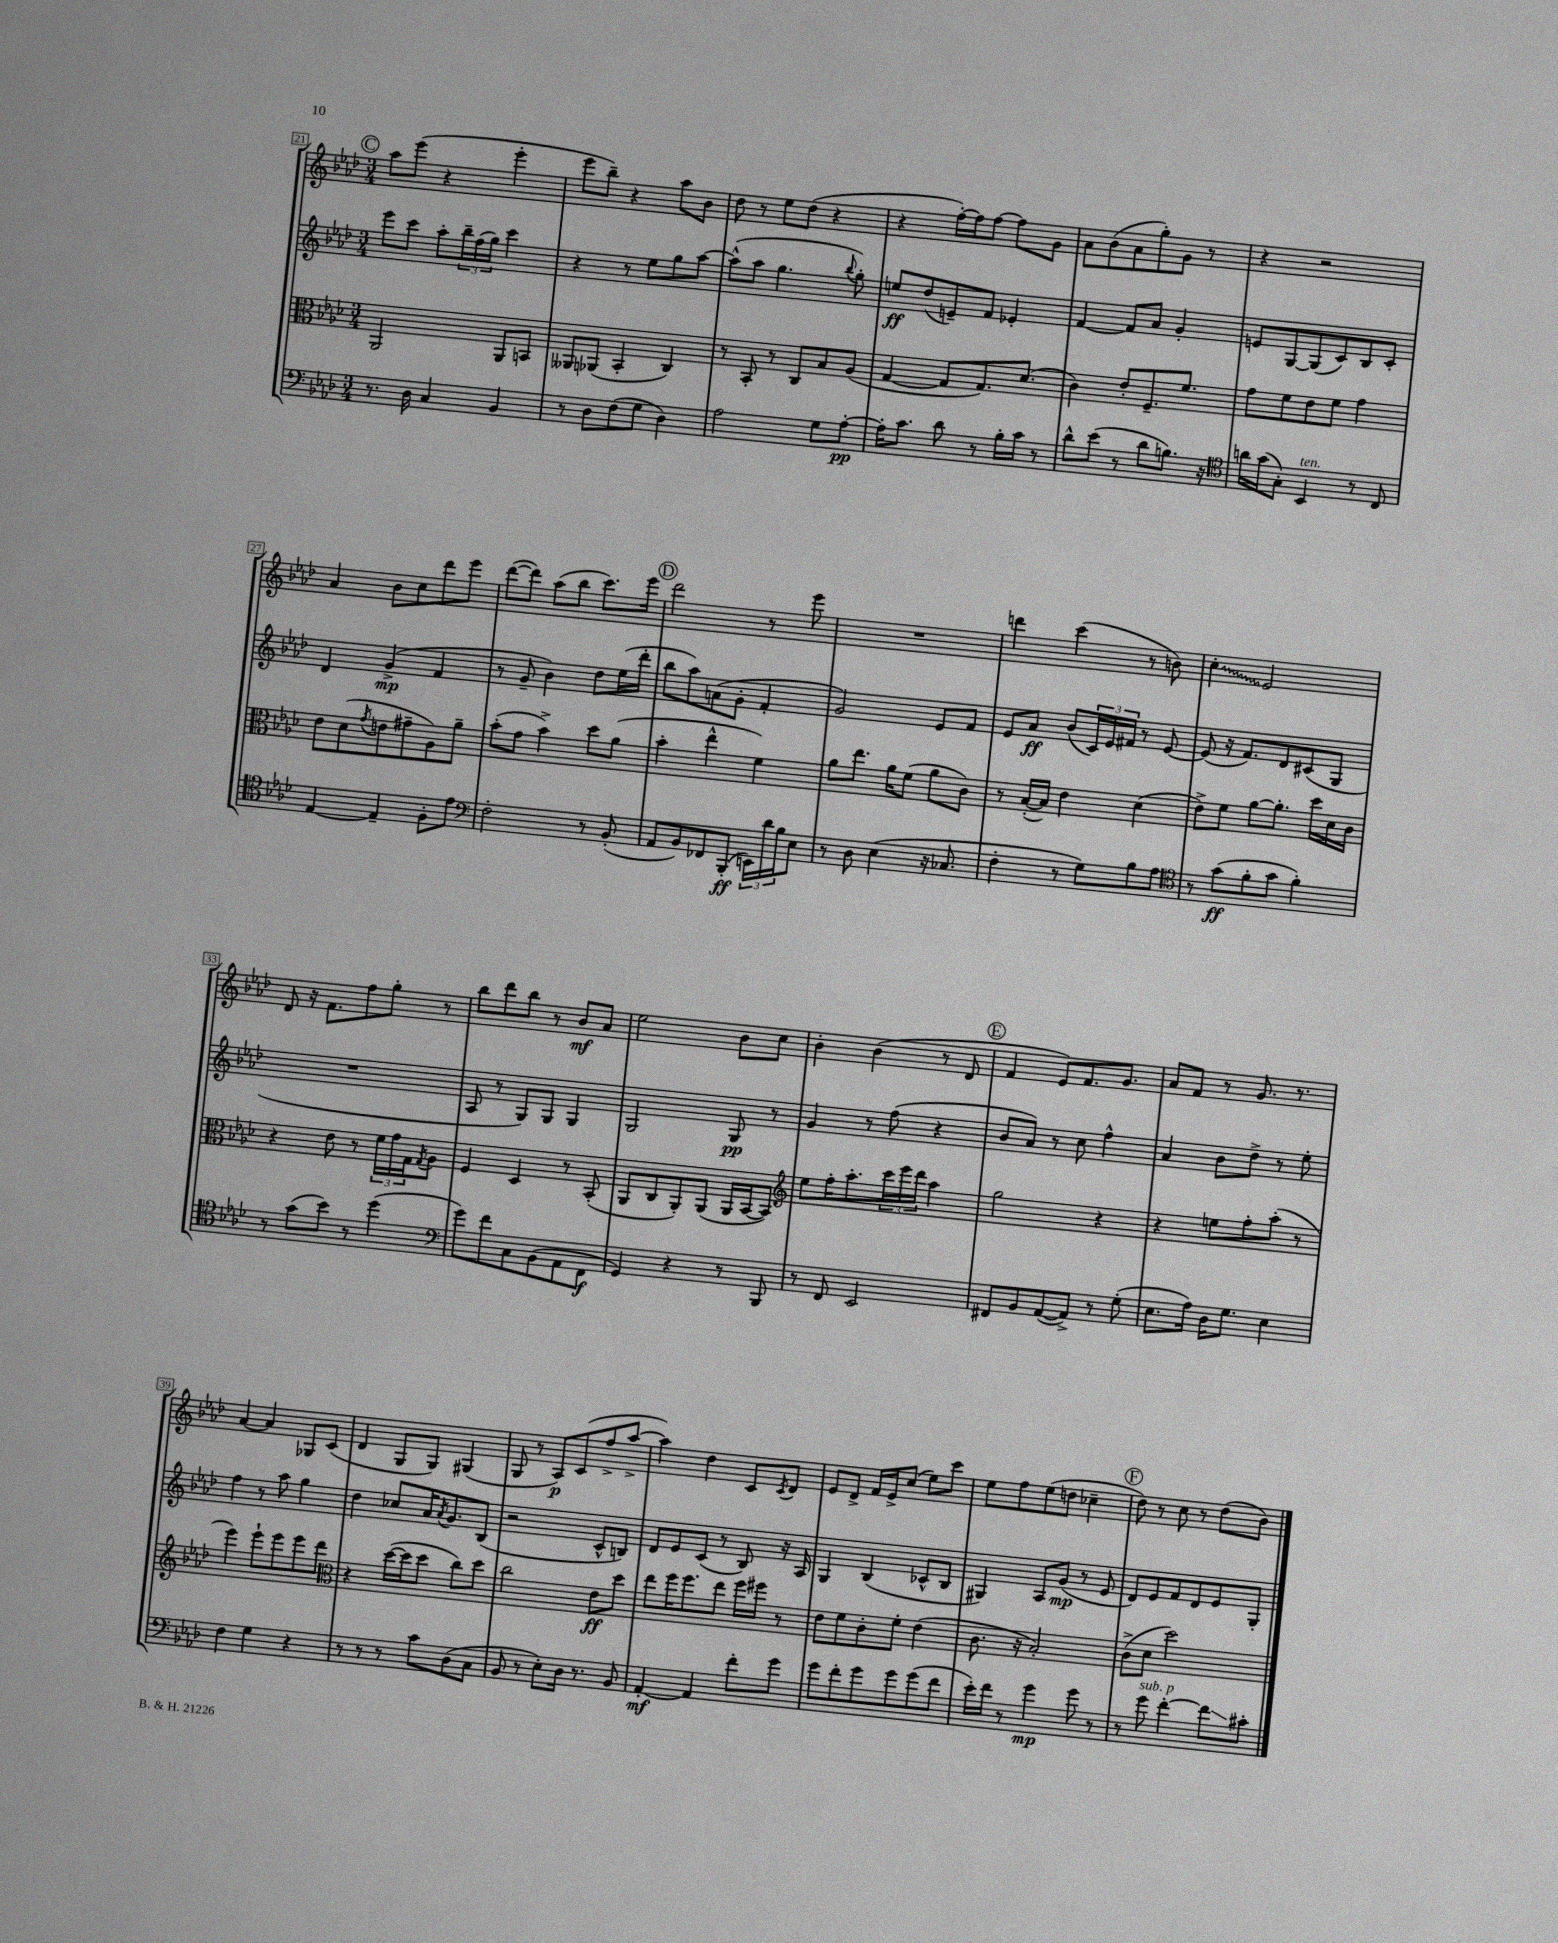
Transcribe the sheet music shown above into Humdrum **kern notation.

**kern	**kern	**kern	**kern
*staff4	*staff3	*staff2	*staff1
*clefF4	*clefC3	*clefG2	*clefG2
*k[b-e-a-d-]	*k[b-e-a-d-]	*k[b-e-a-d-]	*k[b-e-a-d-]
*M3/4	*M3/4	*M3/4	*M3/4
8.r	2AA-	8eee-	8aa-
.	.	8ccc	(8eee-
16D-	.	.	.
4C	.	8aa-'	4r
.	.	24bb-~	.
.	.	(24ff	.
.	.	24gg)	.
4BB-	8AA-	4ccc	4eee-'
.	8BB	.	.
=	=	=	=
8r	8AA--	4r	8eee-
8D-	(8AA-	.	8bb-~)
(8F	4BB-'	8r	4r
8G	.	8ee-	.
4D-)	4C)	8gg	8aa-
.	.	[8aa-	8b-
=	=	=	=
2A-	8r	(8aa-^^]	8dd-
.	8BB-'	8aa-	8r
.	8r	4.gg	8ee-
.	8C	.	(8dd-
8G	8B-	.	4r
.	.	8qqbb-	.
[8A-'	(8A-	8gg')	.
=	=	=	=
16A-']	[4G	8ee	4r
8.c	.	.	.
.	.	(8dd-	.
8d-	8G]	8e~)	[16ff')
.	.	.	16ff]
8r	8.G)	8f	[8ff
16B-'	.	4e-'	8ff]
16c	(8.d-	.	.
8r	.	.	8g
=	=	=	=
8d-^^	4c)	[4f	8a-
(8e-	.	.	(8b-
8r	8e-'	8f]	8a-
8d-	8.F~	8a-	8gg')
8.B)	.	4g'	8g
.	8.f	.	.
.	.	.	8r
16r	.	.	.
=	=	=	=
*clefC4	*	*	*
16a	8g	8e	4r
(16g	.	.	.
8G')	8f	[8G	.
4BB-	8e-	(8G]	2r
.	8f	8c)	.
8r	4g	8B-	.
8C	.	8c'	.
=	=	=	=
[4E-	8e-	4d-	4a-
.	(8d-	.	.
.	8qg	.	.
4E-~]	8e	(4g^	8b-
.	8g#~	.	8cc
8F'	8A-)	4f	8ddd-
8e-	8a-~	.	8eee-
=	=	=	=
*clefF4	*	*	*
2F'	(8b-'	8r	([8ddd-
.	8g	8g~	8ddd-])
.	4b-^)	4b-)	(8aa-
.	.	.	8bb-
8r	8dd-	8dd-	8.ccc)
(8BB-'	(8a-	(16ee-	.
.	.	16ddd-'	16eee-
=	=	=	=
8AA-	4b-'	8bb-	2ddd-
8BB-)	.	8aa-)	.
8FF-	4ee-^^	(8a	.
(8BBB-'	.	8g'	.
24EE)	4f)	4f'	8r
24d-	.	.	.
24B-	.	.	.
8E-	.	.	8eee-
=	=	=	=
8r	8a-	2g)	2.r
8D-	8.ee-	.	.
(4E-	.	.	.
.	16a-	.	.
.	(8f	.	.
16r	8a-	8e-	.
8.C-	.	.	.
.	8c)	8f	.
=	=	=	=
4F'	8r	8e-	4ddd
.	([16B-'	8a-	.
.	16B-])	.	.
8r	4e-	(8b-	(4ccc
8G)	.	24c)	.
.	.	24e-	.
.	.	24f#	.
8B-	(4d-	8r	8r
8A-	.	[8e-	8b)
=	=	=	=
*clefC4	*	*	*
8r	8e-^)	(8e-]	4cc'
(8g	8f	16r	.
.	.	8.f)	.
8f'	[8a-	.	2e-
8g	8.a-']	8d-	.
4f')	.	(8c#	.
.	16dd-	.	.
.	16d-	8G	.
.	16c	.	.
=	=	=	=
8r	4r	2.r	8d-
(8g	.	.	16r
.	.	.	8.f
8b-)	8e-	.	.
8r	8r	.	8ff
(4dd-	24f	.	8gg'
.	24g	.	.
.	24G	.	.
.	8qG	.	.
.	8A-	.	8r
=	=	=	=
*clefF4	*	*	*
8g)	4F	8A-	8bb-
8f	.	8r	8ddd-
8C	4D-	8G)	8bb-
(8BB-	.	8G	8r
8AA-	8r	4G	8b-
8FF	(8BB-'	.	8a-
=	=	=	=
4GG)	8AA-	2G	2ee-
.	8C	.	.
4r	8AA-')	.	.
.	(8AA-	.	.
8r	16AA-	8G	8b-
.	[16BB-	.	.
8BBB-	8BB-])	8r	8cc
=	=	=	=
*	*clefG2	*	*
8r	8ee-	4g	4b-'
8FF	16ff'	.	.
.	8.aa-'	.	.
2EE-	.	8r	(4b-
.	24ccc	(8ff	.
.	24eee-	.	.
.	24ddd-	.	.
.	4aa-	4r	8r
.	.	.	8d-
=	=	=	=
8FF#	2gg	8b-	4f
8BB-	.	8a-)	.
([8AA-	.	8r	8e-)
8AA-^])	.	8cc	8.f
8r	4r	4ff^^	.
.	.	.	8.g
(8G'	.	.	.
=	=	=	=
8.E-	4r	4a-	8a-
.	.	.	8f
16A-)	.	.	.
16D-	8ee	8b-	8r
8.G	.	.	.
.	8ff'	8dd-^	8.g
4E-	(8aa-'	8r	.
.	.	.	8.r
.	8r	8ee-'	.
=	=	=	=
4F	4eee-)	4ff	[4a-
4G	8eee-`	8r	4a-]
.	8eee-	8aa-	.
4r	8eee-	4gg	8G-
.	8ddd-	.	(8c
=	=	=	=
*	*clefC3	*	*
8r	4r	4dd-	4d-
8r	.	.	.
8r	([16dd-	8cc-	8G
.	16dd-]	.	.
8c	8dd-	16a-	8G)
.	.	8qa-	.
.	.	8.g	.
(8D-	8cc)	.	(4G#
8C	8dd-	(8B-	.
=	=	=	=
8BB-	2cc	2r	8G
8r	.	.	8r
8E-')	.	.	8A-)
16D-	.	.	(8c
8.r	.	.	.
.	8e-	8c^^	8ff^
8BB-	8dd-	8B)	[8aa-^
=	=	=	=
[4AA-'	8ee-	8d-	4aa-])
.	16ff	8e-	.
.	8.ff	.	.
4AA-]	.	(8c	4dd-
.	8ee-	8r	.
8f'	16ff	8B-)	8c
.	16ff#	.	.
.	.	.	8qc
8g	8r	16r	8d-
.	.	16A-	.
=	=	=	=
8g	8e-	4G	8e-
8f'	8f	.	8d-^
8g	8c'	(4B-	16f
.	.	.	16e-^
8g	8f'	.	(8cc
(8g	(4e-	8c-^^	8ee-)
8f	.	8B-	8ccc
=	=	=	=
16e-')	8.c	4G#)	8ee-
16f	.	.	.
8r	.	.	8ff
.	16r	.	.
4g	2B-')	8A-	(8ee-
.	.	(8g	8dd
8g	.	8r	4cc-~
8r	.	8e-	.
=	=	=	=
8r	(8c^	8d-)	8dd-)
8g	8d-	8e-	8r
[4f'	2dd-)	8f	8cc
.	.	8d-	8r
8f]	.	8e-	(8dd-
8c#'	.	8G'	8b-)
==	==	==	==
*-	*-	*-	*-
